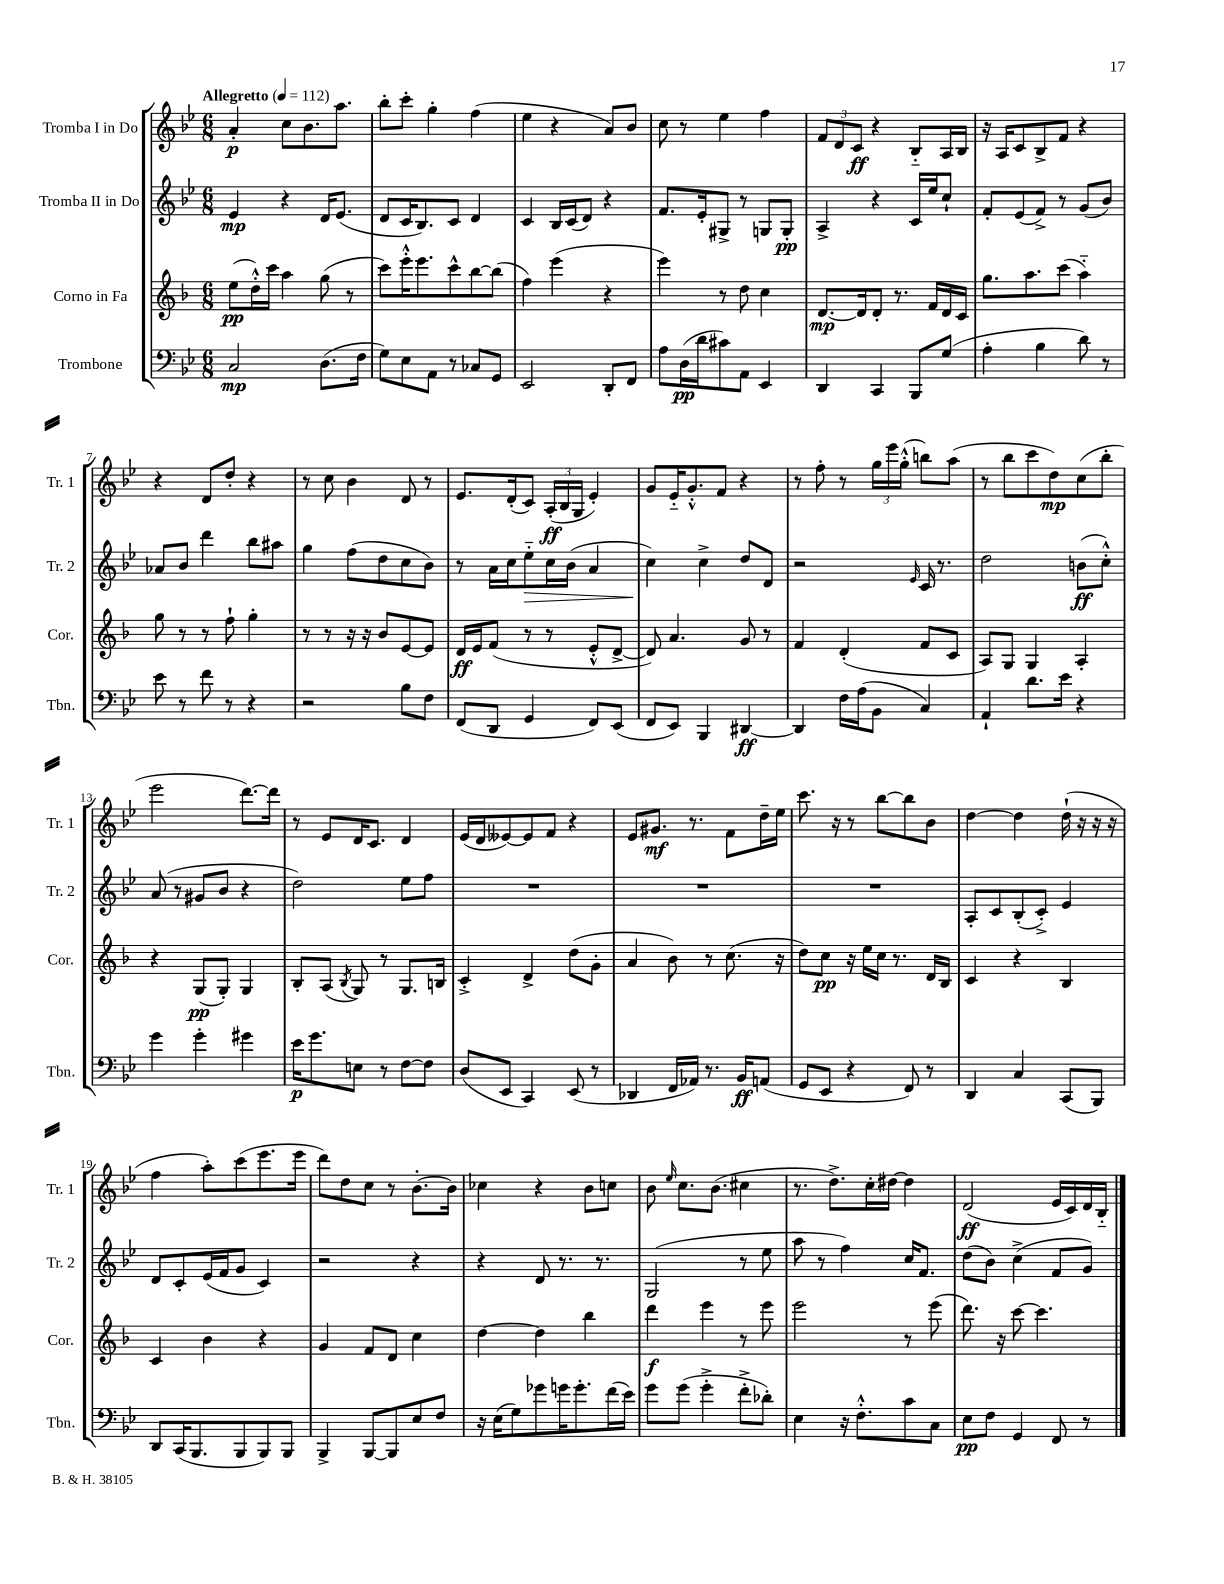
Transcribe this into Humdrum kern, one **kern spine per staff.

**kern	**kern	**kern	**kern
*staff4	*staff3	*staff2	*staff1
*clefF4	*clefG2	*clefG2	*clefG2
*k[b-e-]	*k[b-]	*k[b-e-]	*k[b-e-]
*M6/8	*M6/8	*M6/8	*M6/8
*MM112	*MM112	*MM112	*MM112
2C	(8ee	4e-	4a'
.	16dd'^^)	.	.
.	16ccc	.	.
.	4aa	4r	8cc
.	.	.	8.b-
(8.D	(8gg	16d	.
.	.	(8.e-	8.aa
.	8r	.	.
16F	.	.	.
=	=	=	=
8G)	8ccc)	8d	8bb-'
8E-	16eee'^^	16c	8ccc'
.	8.eee	8.B-)	.
8AA	.	.	4gg'
8r	8ccc^^	8c	.
8C-	[8bb-	4d	(4ff
8GG	(8bb-]	.	.
=	=	=	=
2EE-	4ff)	4c	4ee-
.	(4eee	16B-	4r
.	.	(16c	.
.	.	8d)	.
8DD'	4r	4r	8a)
8FF	.	.	8b-
=	=	=	=
8A	4eee)	8.f	8cc
(16D	.	.	8r
16d	.	16e-'	.
8c#)	8r	8G#^	4ee-
8AA	8dd	8r	.
4EE-	4cc	8G	4ff
.	.	8G'	.
=	=	=	=
4DD	[8.d	4A^	12f
.	.	.	12d
.	.	.	12c
.	16d]	.	.
4CC	8d'	4r	4r
.	8.r	.	.
8BBB-	.	16c	8B-'~
.	16f	16ee-	.
(8G	16d	8cc`	16A
.	16c	.	16B-
=	=	=	=
4A'	8.gg	8f'	16r
.	.	.	16A
.	.	(8e-	8c
.	8.aa	.	.
4B-	.	8f^)	8B-^
.	(8ccc	8r	8f
8d)	4aa'~)	(8g	4r
8r	.	8b-)	.
=	=	=	=
8e-	8gg	8a-	4r
8r	8r	8b-	.
8f	8r	4ddd	8d
8r	8ff`	.	8dd'
4r	4gg'	8bb-	4r
.	.	8aa#	.
=	=	=	=
2r	8r	4gg	8r
.	8r	.	8cc
.	16r	(8ff	4b-
.	16r	.	.
.	8b-	8dd	.
8B-	[8e	8cc	8d
8F	8e]	8b-)	8r
=	=	=	=
(8FF	16d	8r	8.e-
.	16e	.	.
8DD	(8f	16a	.
.	.	16cc	(16d'
4GG	8r	8ee-'~	8c)
.	8r	16cc	(24A'
.	.	.	24B-
.	.	(16b-	.
.	.	.	24G
8FF)	8e'^^	4a	4e-')
(8EE-	[8d^	.	.
=	=	=	=
8FF	8d])	4cc)	8g
8EE-)	4.a	.	16e-'~
.	.	.	8.g'^^
4BBB-	.	4cc^	.
.	.	.	8f
[4DD#	8g	8dd	4r
.	8r	8d	.
=	=	=	=
4DD#]	4f	2r	8r
.	.	.	8ff'
16F	(4d'	.	8r
(16A	.	.	.
8BB-	.	.	24gg
.	.	.	24eee-
.	.	.	(24gg'^^
.	.	16qqe-	.
4C)	8f	16c	8bb)
.	.	8.r	.
.	8c	.	(8aa
=	=	=	=
4AA`	8A)	2dd	8r
.	8G	.	8bb-
8.d	4G	.	8ccc
.	.	.	8dd)
16e-	.	.	.
4r	4A'	(8b	(8cc
.	.	8cc'^^)	8bb-'
=	=	=	=
4g	4r	(8a	2eee-
.	.	8r	.
4g'	(8G	8g#	.
.	8G')	8b-	.
4g#	4G	4r	[8.ddd)
.	.	.	16ddd]
=	=	=	=
16e-	8B-'	2dd)	8r
8.g	.	.	.
.	(8A	.	8e-
.	8qB-	.	.
8E	8G)	.	16d
.	.	.	8.c
8r	8r	.	.
[8F	8.G	8ee-	4d
8F]	.	8ff	.
.	16B	.	.
=	=	=	=
(8D	4c'^	2.r	(16e-
.	.	.	16d
8EE-	.	.	[8e--)
4CC)	4d^	.	8e--]
.	.	.	8f
(8EE-	(8dd	.	4r
8r	8g'	.	.
=	=	=	=
4DD-	4a	2.r	8e-
.	.	.	8.g#
16FF	8b-)	.	.
16AA-)	.	.	8.r
8.r	8r	.	.
.	(8.cc	.	8f
16BB-	.	.	.
(8AA	.	.	16dd~
.	16r	.	16ee-
=	=	=	=
8GG	8dd)	2.r	8.ccc
8EE-	8cc	.	.
.	.	.	16r
4r	16r	.	8r
.	16ee	.	.
.	16cc	.	[8bb-
.	8.r	.	.
8FF)	.	.	8bb-]
8r	16d	.	8b-
.	16B-	.	.
=	=	=	=
4DD	4c	8A'	[4dd
.	.	8c	.
4C	4r	(8B-'	4dd]
.	.	8c'^)	.
(8CC	4B-	4e-	(16dd`
.	.	.	16r
8BBB-)	.	.	16r
.	.	.	16r
=	=	=	=
8DD	4c	8d	4ff
(16CC	.	8c'	.
8.BBB-	.	.	.
.	4b-	(16e-	8aa')
.	.	16f	.
8BBB-	.	8g	(8ccc
8BBB-)	4r	4c)	8.eee-
8BBB-	.	.	.
.	.	.	16eee-
=	=	=	=
4BBB-^	4g	2r	8ddd)
.	.	.	8dd
[8BBB-	8f	.	8cc
8BBB-]	8d	.	8r
8E-	4cc	4r	[8.b-'
8F	.	.	.
.	.	.	16b-]
=	=	=	=
16r	[4dd	4r	4cc-
(16E-	.	.	.
8G)	.	.	.
8g-	4dd]	8d	4r
16g	.	8.r	.
8.g'	.	.	.
.	4bb-	.	8b-
.	.	8.r	.
(16f	.	.	8cc
16e-)	.	.	.
=	=	=	=
8g	4ddd	(2G	8b-
.	.	.	16qqee-
(8g	.	.	8.cc
4g'^	4eee	.	.
.	.	.	(8.b-
8f'^	8r	8r	4cc#
8d-')	8eee	8ee-	.
=	=	=	=
4E-	2eee	8aa	8.r
.	.	8r	.
.	.	.	8.dd^)
16r	.	4ff)	.
8.F'^^	.	.	.
.	.	.	16cc'
.	.	.	[16dd#
8c	8r	16cc	4dd#]
.	.	8.f	.
8C	(8eee	.	.
=	=	=	=
8E-	8.ddd)	(8dd	(2d
8F	.	8b-)	.
.	16r	.	.
4GG	[8ccc	(4cc^	.
.	4.ccc]	.	.
8FF	.	8f	16e-
.	.	.	16c)
8r	.	8g)	16d
.	.	.	16B-'~
==	==	==	==
*-	*-	*-	*-
